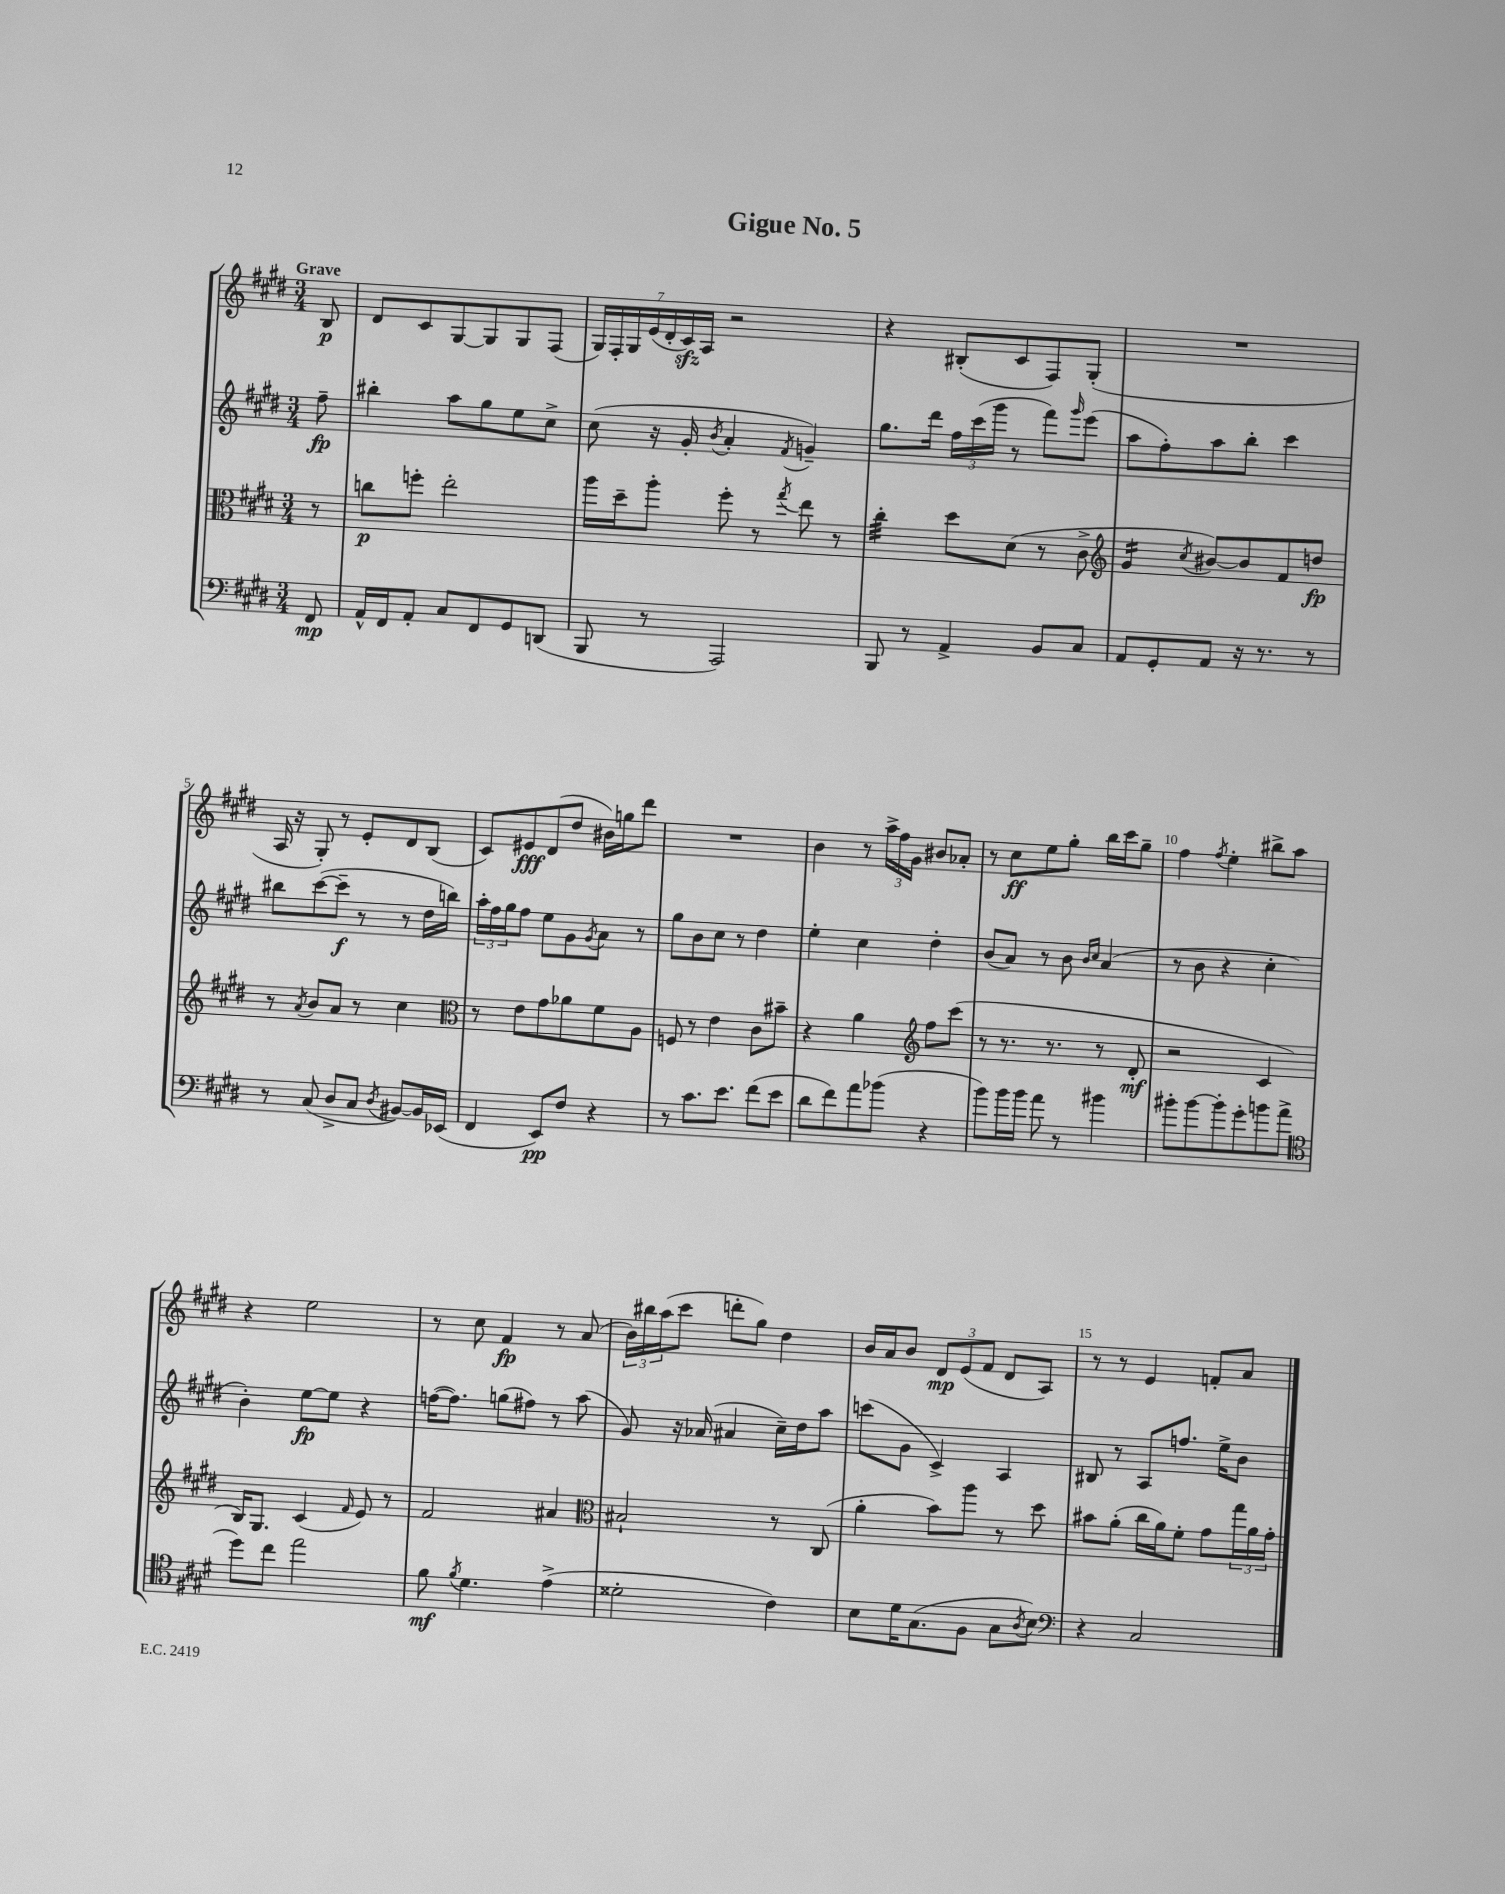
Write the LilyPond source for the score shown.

\header { title = "Gigue No. 5" }
<<
\new StaffGroup <<
\new Staff = "s0" {
    \clef treble \key e \major \numericTimeSignature \time 3/4 \partial 8 \tempo "Grave"
    b8\p |
    dis'8 cis'8 gis8~ gis8 gis8 fis8( |
    \tuplet 7/4 { gis16) fis16-. gis16 e'16( dis'16-. cis'16\sfz) a16 } r2 |
    r4 bis8-.( cis'8 fis8) gis8-.( |
    R2. |
    a16 r16 gis8-.) r8 e'8-. dis'8 b8( |
    cis'8) eis'8\fff dis'8( dis''8 bis'16) g''16 dis'''8 |
    R2. |
    b'4 r8 \tuplet 3/2 { a''16-> fis''16 gis'16 } bis'8 aes'8-. |
    r8 cis''8\ff e''8 gis''8-. b''16 cis'''16 gis''8-- |
    fis''4 \acciaccatura { fis''8 } e''4-. bis''8-> a''8 |
    r4 e''2 |
    r8 cis''8 fis'4\fp r8 a'8( |
    \tuplet 3/2 { b'16) bis''16 a''16( } cis'''8 d'''8-. gis''8) dis''4 |
    b'16 a'16 b'8 \tuplet 3/2 { dis'8\mp e'8( fis'8 } dis'8 a8) |
    r8 r8 e'4 f'8-. a'8 \bar "|." |
}
\new Staff = "s1" {
    \clef treble \key e \major \numericTimeSignature \time 3/4 \partial 8
    fis''8--\fp |
    bis''4-. a''8 gis''8 e''8 cis''8-> |
    cis''8( r16 gis'16-. \acciaccatura { b'8 } a'4-. \acciaccatura { fis'8 } g'4--) |
    gis''8. dis'''16 \tuplet 3/2 { fis''16 cis'''16( gis'''16 } r8 fis'''8) \grace { gis'''16 } e'''8( |
    a''8 fis''8-.) a''8 b''8-. cis'''4 |
    bis''8 cis'''8~( cis'''8--\f r8 r8 dis''16 b''16) |
    \tuplet 3/2 { a''16-. fis''16 gis''16 } fis''8 e''8 gis'8 \acciaccatura { gis'8 } a'8 r8 |
    gis''8 b'8 cis''8 r8 dis''4 |
    e''4-. cis''4 dis''4-. |
    b'8( a'8) r8 b'8 \grace { b'16 cis''16 } a'4( |
    r8 b'8 r4 cis''4-. |
    b'4-.) e''8~\fp e''8 r4 |
    f''16~( f''8.) g''8( fis''8) r8 a''8( |
    gis'8) r16 aes'16( ais'4 cis''16--) dis''16 a''8 |
    c'''8( gis'8 cis'4->) a4 |
    bis8 r8 a8 f''8. e''16-> b'8 \bar "|." |
}
\new Staff = "s2" {
    \clef alto \key e \major \numericTimeSignature \time 3/4 \partial 8
    r8 |
    c''8\p f''8-. e''2-. |
    a''16 dis''16-- a''8-. fis''8-. r8 \acciaccatura { gis''8 } e''8 r8 |
    cis''4:32-. dis''8 dis'8( r8 cis'8-> |
    \clef treble gis'4:16 \acciaccatura { cis''8 } bis'8~) bis'8 fis'8 d''8\fp |
    r8 \acciaccatura { a'8 } b'8 a'8 r8 cis''4 |
    \clef alto r8 e'8 gis'8 aes'8 fis'8 a8 |
    f8 r8 e'4 cis'8 bis'8-- |
    r4 a'4 \clef treble fis''8 cis'''8( |
    r8 r8. r8. r8 dis'8-.\mf |
    r2 cis'4 |
    b16) gis8. cis'4( \grace { fis'16 } e'8) r8 |
    fis'2 ais'4 |
    \clef alto bis2-! r8 cis8( |
    a'4-. b'8) a''8 r8 dis''8 |
    bis'8 a'8-.( cis''16 a'16) fis'8-. gis'8 \tuplet 3/2 { gis''16 a'16 gis'16-. } \bar "|." |
}
\new Staff = "s3" {
    \clef bass \key e \major \numericTimeSignature \time 3/4 \partial 8
    fis,8\mp |
    a,16-^ fis,16 a,8-. cis8 fis,8 gis,8 d,8( |
    b,,8 r8 a,,2) |
    b,,8 r8 a,4-> b,8 cis8 |
    a,8 gis,8-. a,8 r16 r8. r8 |
    r8 cis8( dis8-> cis8 \acciaccatura { dis8 } bis,8~) bis,16 ees,16( |
    fis,4 e,8\pp) fis8 r4 |
    r8 cis'8. e'8. fis'8( e'8 |
    dis'8 fis'8) a'8 bes'8( r4 |
    b'8) b'16 b'16 a'8 r8 bis'4 |
    bis'8-. bis'8~ bis'8-. gis'8-. b'8 a'8->( |
    \clef tenor dis''8) cis''8 e''2 |
    fis'8\mf \acciaccatura { fis'8 } dis'4. e'4->( |
    disis'2-. cis'4) |
    b8 dis'16 gis8.( fis8 gis8 \acciaccatura { a8 } b8) |
    \clef bass r4 cis2 \bar "|." |
}
>>
>>
\layout { \context { \Score \override BarNumber.break-visibility = ##(#f #t #t) barNumberVisibility = #(every-nth-bar-number-visible 5) } }
